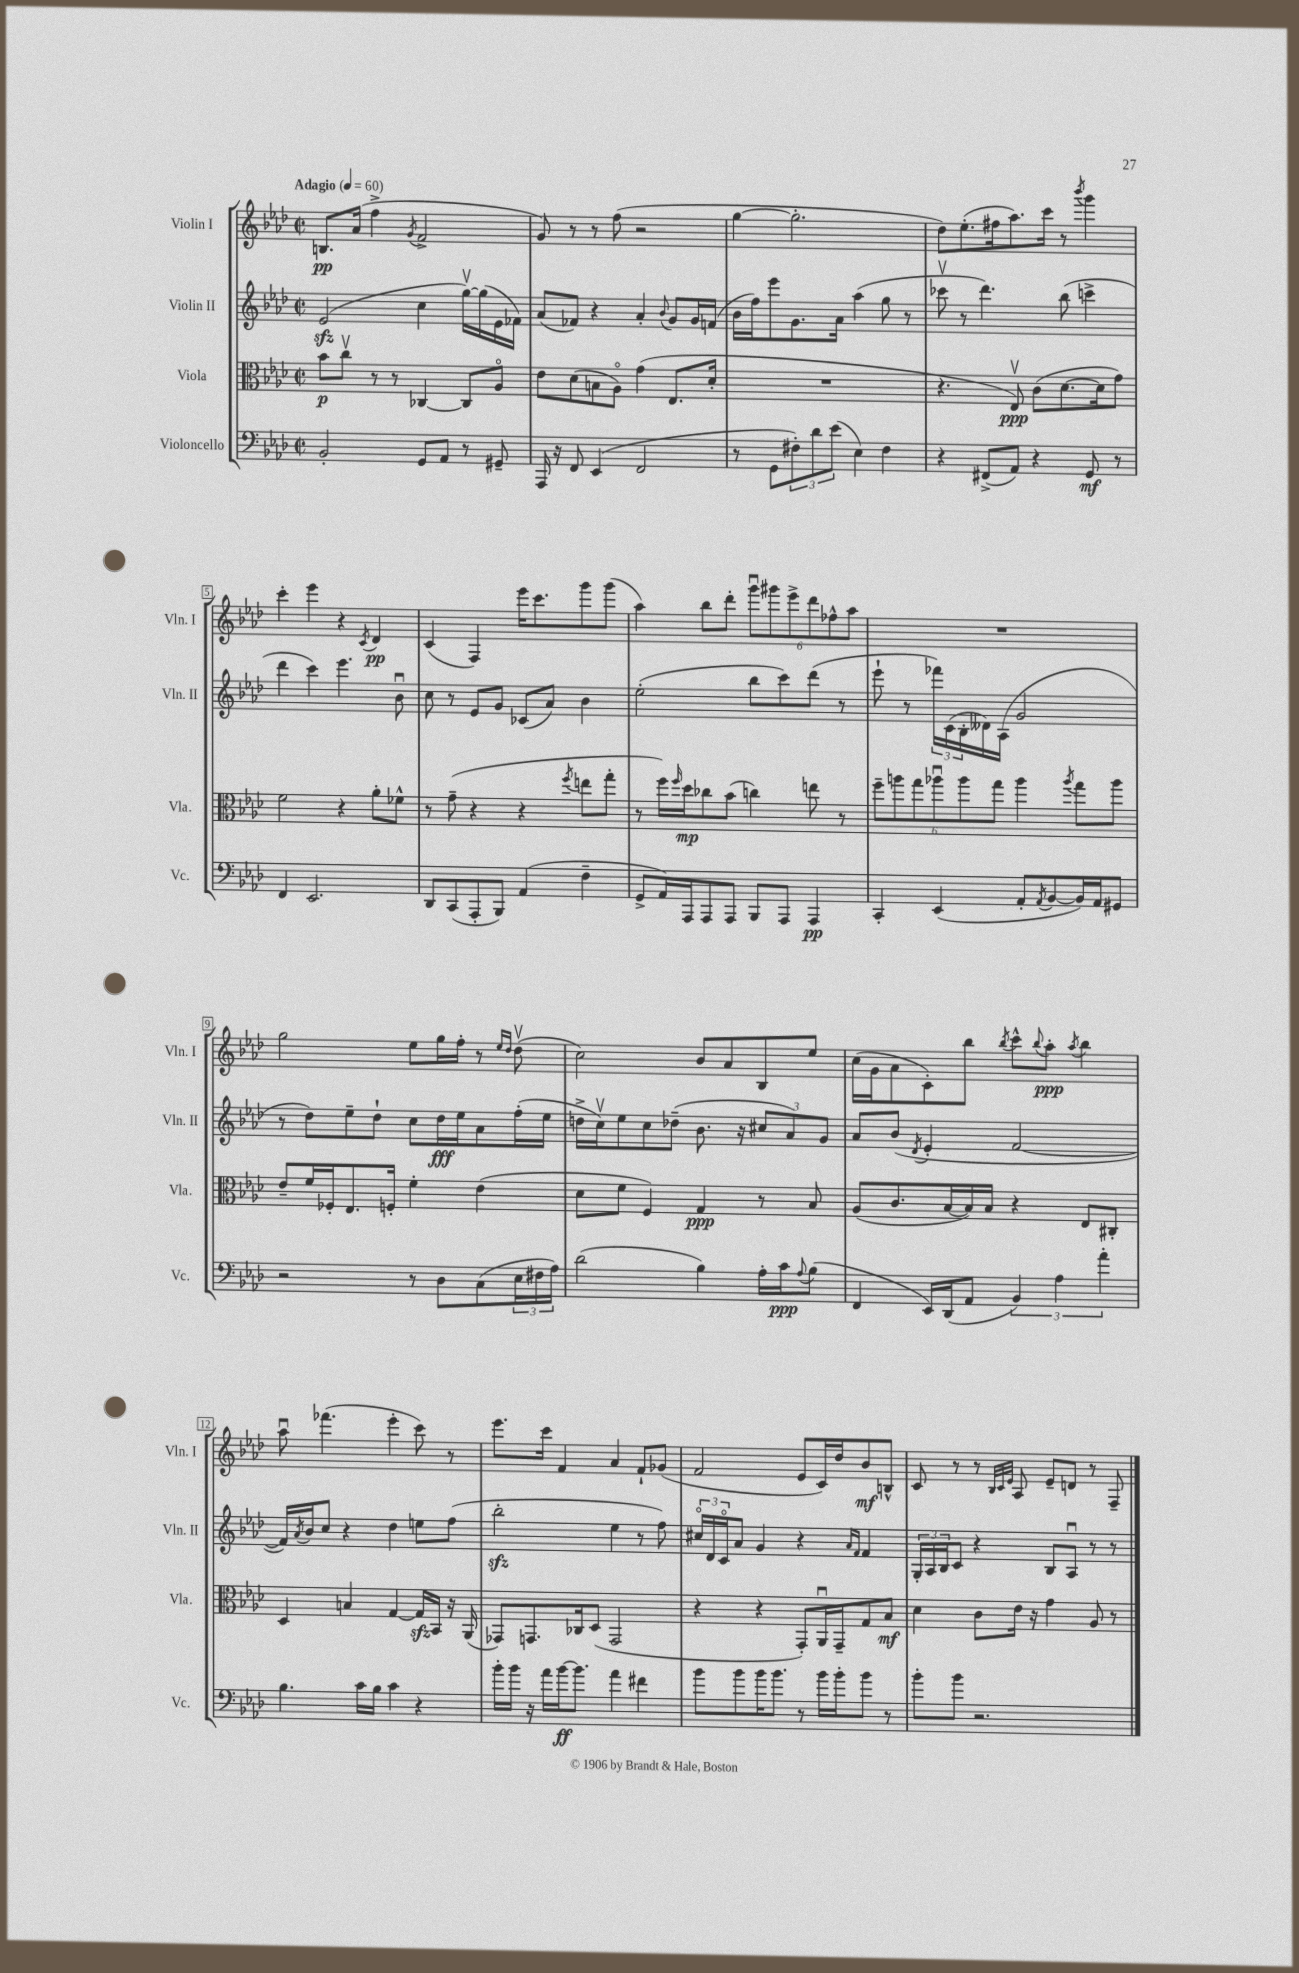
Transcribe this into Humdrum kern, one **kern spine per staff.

**kern	**kern	**kern	**kern
*staff4	*staff3	*staff2	*staff1
*clefF4	*clefC3	*clefG2	*clefG2
*k[b-e-a-d-]	*k[b-e-a-d-]	*k[b-e-a-d-]	*k[b-e-a-d-]
*M2/2	*M2/2	*M2/2	*M2/2
*met(c|)	*met(c|)	*met(c|)	*met(c|)
*MM60	*MM60	*MM60	*MM60
2BB-'	8b-	(2e-	8.B
.	8ccv	.	.
.	.	.	(16a-
.	8r	.	4ff^
.	8r	.	.
.	.	.	8qg
8GG	[4C-	4cc	2f^
8AA-	.	.	.
8r	8C-]	[16ggv)	.
.	.	(16gg]	.
8GG#~	8A-o	16e-	.
.	.	16f-)	.
=	=	=	=
16AAA-	8e-	(8a-	8g)
16r	.	.	.
8FF	(8d-	8f-)	8r
(4EE-	8B	4r	8r
.	8A-o)	.	(8ff
2FF	(4g	4a-'	2r
.	.	8qqb-	.
.	8.E-	8g	.
.	.	16g	.
.	16d-'	(16f	.
=	=	=	=
8r	1r	16b-	[4gg
.	.	16ff)	.
8GG	.	8eee-	.
12F#')	.	8.g	2.gg']
12d-	.	.	.
(12e-	.	.	.
.	.	16a-	.
4E-)	.	(4aa-	.
4F#	.	8gg	.
.	.	8r	.
=	=	=	=
4r	4.r	8ccc-v	8dd-)
.	.	8r	(8.ee-'
(8FF#^	.	4.ddd-)	.
.	.	.	16ff#
8AA-)	8E-v)	.	8.aa-)
4r	(8c	.	.
.	.	.	16ccc
.	[8.d-	(8bb-	8r
.	.	.	8qbbb-
8GG	.	4ccc^	4ggg
.	16d-]	.	.
8r	8g)	.	.
=	=	=	=
4FF	2f	4ddd-	4ccc'
2.EE-	.	4ccc)	4eee-
.	4r	4.eee-	4r
.	.	.	8qc
.	8a-'	.	4d-
.	8f-^^	8b-u	.
=	=	=	=
8DD-	8r	8cc	(4c
(8CC	(8g~	8r	.
8AAA-'	4r	8e-	4F)
8BBB-)	.	8g	.
(4AA-	4r	(8c-	16eee-
.	.	.	8.ccc
.	.	8a-)	.
.	8qff	.	.
4F~	8ee	4b-	8ggg
.	8gg'	.	(8ggg
=	=	=	=
8GG^	8r	(2ee-'	4aa-)
16AA-)	16ff)	.	.
.	16qqff	.	.
16AAA-	16dd-	.	.
8AAA-	8cc-	.	8bb-
8AAA-	(8b-	.	8ddd-'
8BBB-	4cc)	8bb-	12gggu
.	.	.	12ggg#
8AAA-	.	8ccc)	.
.	.	.	12eee-^
4AAA-	8ee	(8ddd-	12ddd-
.	.	.	12ff-^^
.	8r	8r	.
.	.	.	12aa-
=	=	=	=
4CC'	12ff~	8eee-`	1r
.	12aa	.	.
.	.	8r	.
.	12gg	.	.
(4EE-	12aa-u	24fff-)	.
.	.	(24c	.
.	12aa-	24B-'	.
.	.	16d--)	.
.	12gg	.	.
.	.	(16A-	.
8AA-'	4aa-	2g	.
8qAA-	.	.	.
[8BB-	.	.	.
.	8qaa-	.	.
16BB-])	8gg	.	.
16AA-	.	.	.
8GG#	8aa-	.	.
=	=	=	=
2r	8e-~	8r	2gg
.	16f	8dd-)	.
.	16F-'	.	.
.	8.E-	8ee-~	.
.	.	8dd-`	.
.	16F'	.	.
8r	4f'	8cc	8ee-
8D-	.	16dd-	16gg
.	.	16ee-	16ff'
(8C	(4e-	8a-	8r
.	.	.	16qqee-
.	.	.	16qqdd-
24E-	.	(16ff'	(8dd-v
24F#	.	.	.
.	.	16ee-	.
24A-)	.	.	.
=	=	=	=
(2d-	8d-	16dd^	2cc)
.	.	16ccv)	.
.	8f	8ee-	.
.	4F)	8cc	.
.	.	(8dd-~	.
4B-)	4G	8.b-	8b-
.	.	.	8a-
.	.	16r	.
16A-'	8r	12cc#	8B-
16c	.	.	.
.	.	12a-)	.
8qqA-	.	.	.
(8B-	8B-	.	8ee-
.	.	12g	.
=	=	=	=
4FF	(8A-	8a-	(16cc
.	.	.	16g
.	8.c	(8b-	8a-
.	.	8qd-	.
16EE-)	.	4e-'	8c')
(16DD-	[16B-	.	.
8AA-	16B-])	.	8bb-
.	16B-	.	.
.	.	.	8qbb-
6BB-)	4r	[2f	8ccc^^
.	.	.	8qqbb-
.	.	.	8aa-'
6A-	.	.	.
.	.	.	8qaa-
.	8E-	.	4bb-
6a-'	.	.	.
.	8C#'	.	.
=	=	=	=
4.B-	4D-	16f])	8aa-u
.	.	8qa-	.
.	.	16b-	.
.	.	8cc	(4.fff-
.	4B	4r	.
16c	.	.	.
16B-	.	.	.
4c	[4G	4dd-	4eee-'
4r	16G]	8ee	8ccc)
.	16BB-	.	.
.	16r	(8ff	8r
.	(16AA-	.	.
=	=	=	=
16b-'	8GG-)	2bb-'	8.eee-
16b-	.	.	.
16r	8.GG	.	.
16a-	.	.	16ccc
[16b-	.	.	4f
8.b-]	16C-	.	.
.	(8D-	.	.
4a-	2GG	4ee-	4a-
4f#	.	8r	8f`
.	.	8ff)	(8g-
=	=	=	=
8b-	4r	24cc#o	2f
.	.	24d-	.
.	.	24co	.
8b-	.	8a-	.
16b-	4r	4g	.
8.b-	.	.	.
8r	8GG')	4r	8e-
16b-	16AA-u	.	16c)
16b-'	16GG~	.	16dd-
.	.	16qqa-	.
.	.	16qqf	.
8b-	8G	4f	8b-
8r	8B-	.	8B^^
=	=	=	=
8b-'	4d-	24G'	8c
.	.	24A-	.
.	.	24B-	.
8b-	.	8c	8r
2.r	8c	4r	8r
.	.	.	32qqB-
.	.	.	32qqc
.	.	.	32qqe-
.	16e-	.	8A-
.	16r	.	.
.	4g	8B-	8e-~
.	.	8A-u	8d
.	8A-	8r	8r
.	8r	8r	8F~
==	==	==	==
*-	*-	*-	*-
